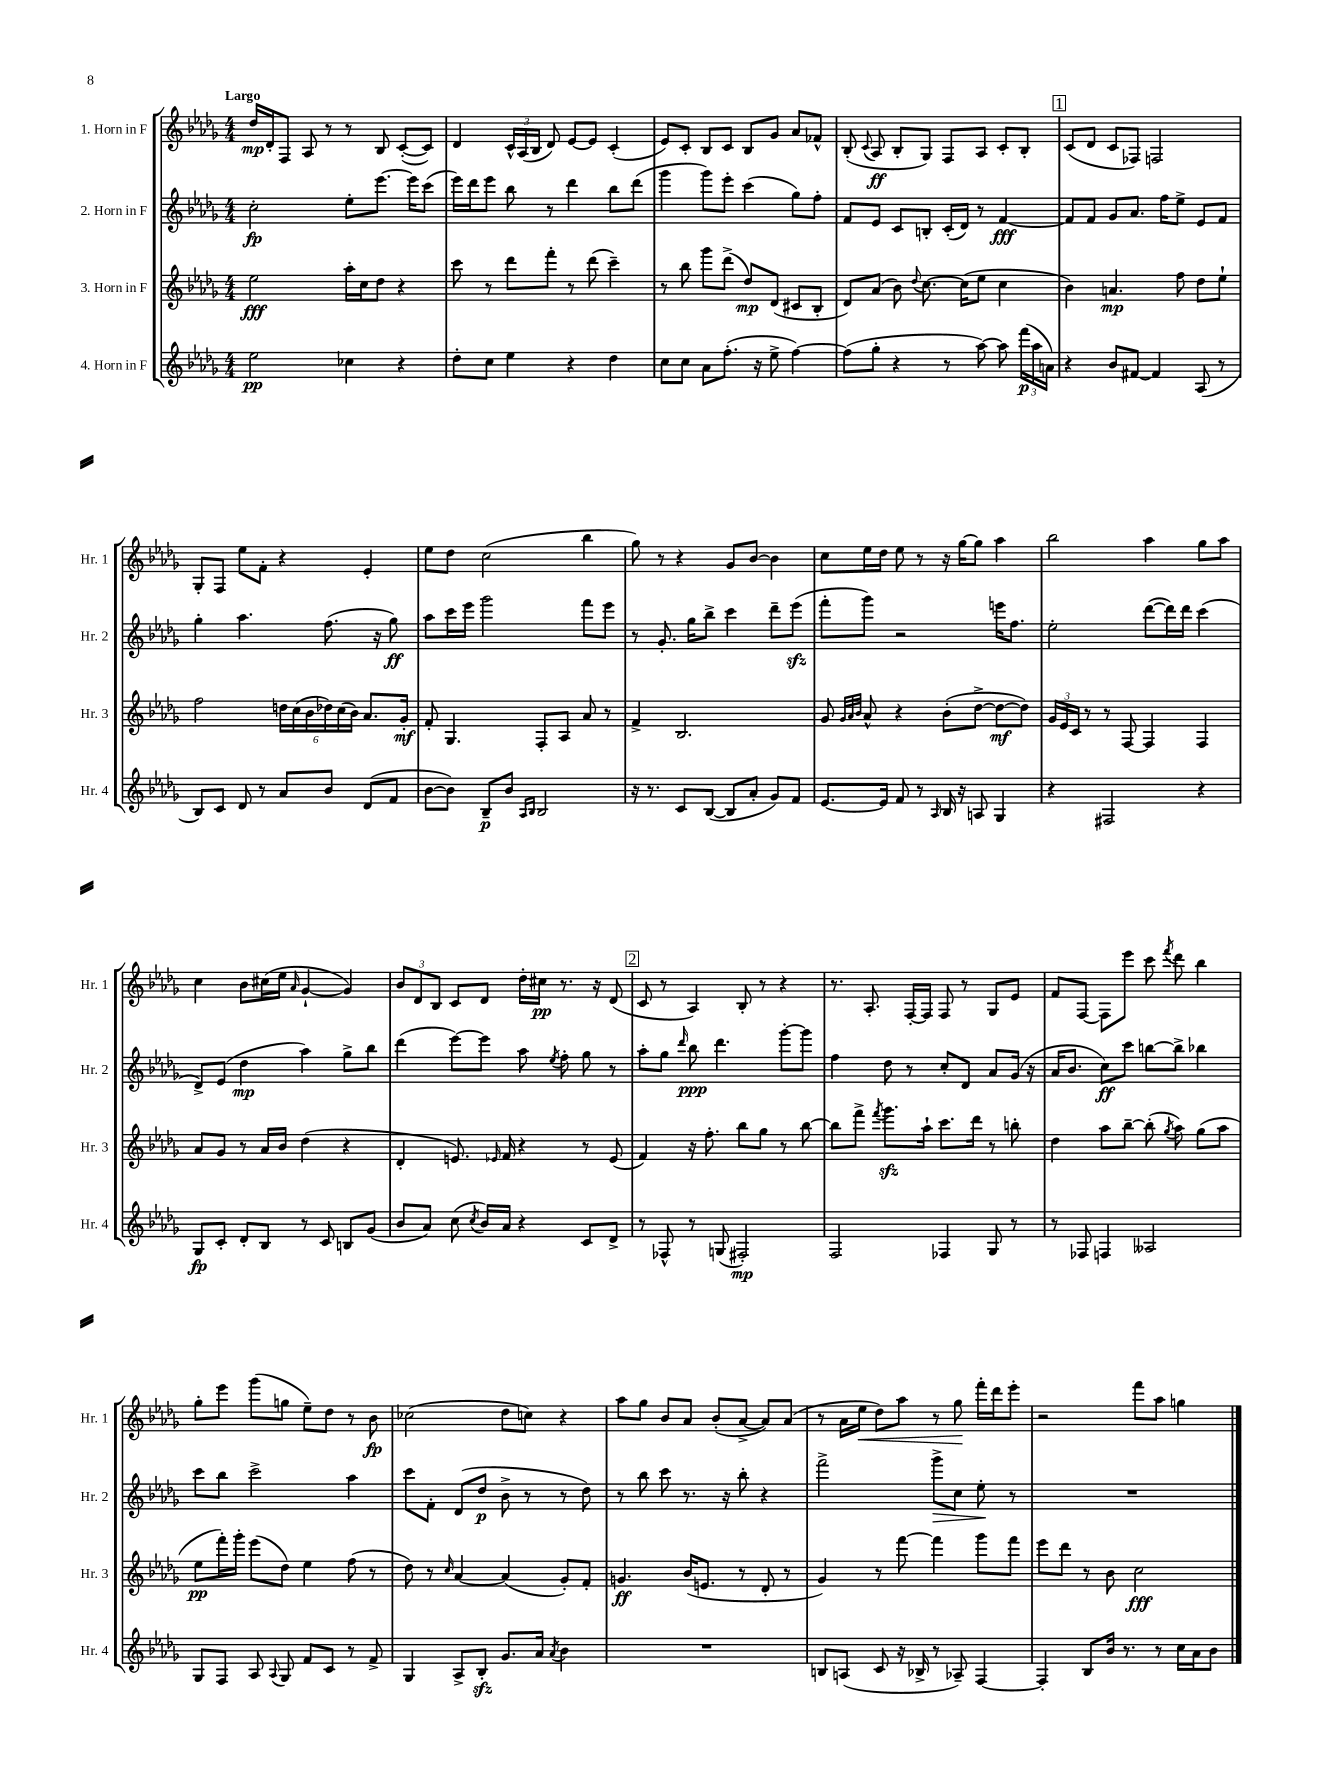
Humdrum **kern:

**kern	**dynam	**kern	**dynam	**kern	**dynam	**kern	**dynam
*part4	*part4	*part3	*part3	*part2	*part2	*part1	*part1
*staff4	*staff4	*staff3	*staff3	*staff2	*staff2	*staff1	*staff1
*I"4. Horn in F	*	*I"3. Horn in F	*	*I"2. Horn in F	*	*I"1. Horn in F	*
*I'Hr. 4	*	*I'Hr. 3	*	*I'Hr. 2	*	*I'Hr. 1	*
*clefG2	*	*clefG2	*	*clefG2	*	*clefG2	*
*k[b-e-a-d-g-]	*	*k[b-e-a-d-g-]	*	*k[b-e-a-d-g-]	*	*k[b-e-a-d-g-]	*
*M4/4	*	*M4/4	*	*M4/4	*	*M4/4	*
=1	=1	=1	=1	=1	=1	=1	=1
!	!	!	!	!	!	!LO:TX:a:B:t=Largo	!
2ee-\	pp	2ee-\	fff	2cc'\	fp	16dd-/LL	mp
.	.	.	.	.	.	16d-'/J	.
.	.	.	.	.	.	8F/J	.
.	.	.	.	.	.	8A-/	.
.	.	.	.	.	.	8r	.
4cc-X\	.	16aa-'\LL	.	8ee-'\L	.	8r	.
.	.	16cc\J	.	.	.	.	.
.	.	8dd-\J	.	[8.eee-\J	.	8B-/	.
4r	.	4r	.	.	.	([8c'/L	.
.	.	.	.	16eee-\KL]	.	.	.
.	.	.	.	(8ccc\J	.	8c/J])	.
=2	=2	=2	=2	=2	=2	=2	=2
8dd-'\L	.	8ccc\	.	16eee-\LL)	.	4d-/	.
.	.	.	.	16ddd-\J	.	.	.
8cc\J	.	8r	.	8eee-\J	.	.	.
4ee-\	.	8ddd-\L	.	8bb-\	.	24c^^/LL	.
.	.	.	.	.	.	(24A-/	.
.	.	.	.	.	.	24B-/JJ	.
.	.	8fff'\J	.	8r	.	8d-/)	.
4r	.	8r	.	4ddd-\	.	[8e-/L	.
.	.	(8ddd-\	.	.	.	8e-/J]	.
4dd-\	.	4ccc~\)	.	8bb-\L	.	(4c'/	.
.	.	.	.	(8ddd-\J	.	.	.
=3	=3	=3	=3	=3	=3	=3	=3
8cc\L	.	8r	.	4ggg-\	.	8e-/L)	.
8cc\J	.	8bb-\	.	.	.	8c'/J	.
8a-\L	.	8ggg-\L	.	8ggg-\L)	.	8B-/L	.
(8.ff'\J	.	(8ddd-^\J	.	8eee-'\J	.	8c/J	.
.	.	8dd-/L)	mp	(4ccc\	.	8B-/L	.
16r	.	.	.	.	.	.	.
8ee-^\	.	(8d-/J	.	.	.	8g-/J	.
[4ff\)	.	8c#X/L	.	8gg-\L)	.	8a-/L	.
.	.	8B-'/J	.	8ff'\J	.	8f-X^^/J	.
=4	=4	=4	=4	=4	=4	=4	=4
(8ff\L]	.	8d-/L)	.	8f/L	.	(8B-'/	.
.	.	.	.	.	.	8qqc/	.
8gg-'\J	.	(8a-/J	.	8e-/J	.	8A-/	ff
4r	.	8b-\)	.	8c/L	.	8B-'/L	.
.	.	8qqdd-/	.	.	.	.	.
.	.	[8.cc\	.	8Bn'/J	.	8G-/J)	.
8r	.	.	.	(16c'/LL	.	8F/L	.
.	.	(16cc\KL]	.	16d-/JJ)	.	.	.
[8aa-\)	.	8ee-\J	.	8r	.	8A-/J	.
8aa-\]	.	4cc\	.	[4f/	fff	8c'/L	.
(24fff\LL	p	.	.	.	.	8B-'/J	.
24aa-\	.	.	.	.	.	.	.
24an\JJ)	.	.	.	.	.	.	.
!!LO:REH:place=s1:t=1
=5	=5	=5	=5	=5	=5	=5	=5
4r	.	4b-\)	.	8f/L]	.	(8c/L	.
.	.	.	.	8f/J	.	8d-/J	.
8b-/L	.	4.an/	mp	8g-/L	.	8c/L	.
[8f#X/J	.	.	.	8.a-/J	.	8F-X/J)	.
4f#/]	.	.	.	.	.	2Fn/	.
.	.	.	.	16ff\KL	.	.	.
.	.	8ff\	.	8ee-^\J	.	.	.
(8A-/	.	8dd-\L	.	8e-/L	.	.	.
8r	.	8ee-`\J	.	8f/J	.	.	.
!!LO:LB:g=z
=6	=6	=6	=6	=6	=6	=6	=6
8B-/L)	.	2ff\	.	4gg-'\	.	8G-'/L	.
8c/J	.	.	.	.	.	8F/J	.
8d-/	.	.	.	4.aa-\	.	8ee-\L	.
8r	.	.	.	.	.	8f'\J	.
8a-/L	.	24ddn\LL	.	.	.	4r	.
.	.	(24cc\	.	.	.	.	.
.	.	24b-\	.	.	.	.	.
8b-/J	.	24dd-X\)	.	(8.ff\	.	.	.
.	.	(24cc\	.	.	.	.	.
.	.	24b-\JJ)	.	.	.	.	.
(8d-/L	.	8.a-/L	.	.	.	4e-'/	.
.	.	.	.	16r	.	.	.
8f/J	.	.	.	8gg-\)	ff	.	.
.	.	16g-'/Jk	mf	.	.	.	.
=7	=7	=7	=7	=7	=7	=7	=7
[8b-\L	.	8f'/	.	8aa-\L	.	8ee-\L	.
8b-\J])	.	4.G-/	.	16ccc\L	.	8dd-\J	.
.	.	.	.	16eee-\JJ	.	.	.
8B-~/L	p	.	.	2ggg-\	.	(2cc\	.
8b-/J	.	.	.	.	.	.	.
16qqA-/LL	.	.	.	.	.	.	.
16qqB-/JJ	.	.	.	.	.	.	.
2B-/	.	8F'/L	.	.	.	.	.
.	.	8A-/J	.	.	.	.	.
.	.	8a-/	.	8fff\L	.	4bb-\	.
.	.	8r	.	8eee-\J	.	.	.
=8	=8	=8	=8	=8	=8	=8	=8
16r	.	4f^/	.	8r	.	8gg-\)	.
8.r	.	.	.	.	.	.	.
.	.	.	.	8.g-'/	.	8r	.
8c/L	.	2.B-/	.	.	.	4r	.
.	.	.	.	16gg-\KL	.	.	.
([8B-/J	.	.	.	8bb-^\J	.	.	.
8B-/L]	.	.	.	4ccc\	.	8g-/L	.
8a-'/J	.	.	.	.	.	[8b-/J	.
8g-/L)	.	.	.	8ddd-~\L	.	4b-\]	.
8f/J	.	.	.	(8eee-zz\J	.	.	.
=9	=9	=9	=9	=9	=9	=9	=9
[8.e-/L	.	8g-/	.	8fff'\L	.	8cc\L	.
.	.	32qqg-/LLL	.	.	.	.	.
.	.	32qqa-/	.	.	.	.	.
.	.	32qqb-/JJJ	.	.	.	.	.
.	.	8a-^^/	.	8ggg-\J)	.	16ee-\L	.
16e-/Jk]	.	.	.	.	.	16dd-\JJ	.
8f/	.	4r	.	2r	.	8ee-\	.
8r	.	.	.	.	.	8r	.
16qqA-/	.	.	.	.	.	.	.
16B-/	.	(8b-'\L	.	.	.	16r	.
16r	.	.	.	.	.	[16gg-\KL	.
8An/	.	[8dd-^\J	.	.	.	8gg-\J]	.
4G-/	.	8dd-\L_	mf	16eeen\KL	.	4aa-\	.
.	.	.	.	8.ff\J	.	.	.
.	.	8dd-\J])	.	.	.	.	.
=10	=10	=10	=10	=10	=10	=10	=10
4r	.	24g-/LL	.	2ee-'\	.	2bb-\	.
.	.	24e-/	.	.	.	.	.
.	.	24c/JJ	.	.	.	.	.
.	.	8r	.	.	.	.	.
2F#X/	.	8r	.	.	.	.	.
.	.	[8F/	.	.	.	.	.
.	.	4F/]	.	([8ddd-\L	.	4aa-\	.
.	.	.	.	16ddd-\L])	.	.	.
.	.	.	.	16ddd-\JJ	.	.	.
4r	.	4F/	.	(4ccc\	.	8gg-\L	.
.	.	.	.	.	.	8aa-\J	.
!!LO:LB:g=z
=11	=11	=11	=11	=11	=11	=11	=11
8G-/L	fp	8a-/L	.	8d-^/L)	.	4cc\	.
8c'/J	.	8g-/J	.	(8e-/J	.	.	.
8d-'/L	.	8r	.	4dd-\	mp	8b-\L	.
8B-/J	.	16a-/LL	.	.	.	(16cc#X\L	.
.	.	16b-/JJ	.	.	.	16ee-\JJ	.
.	.	.	.	.	.	16qqa-/	.
8r	.	(4dd-\	.	4aa-\)	.	[4g-`/	.
8c/	.	.	.	.	.	.	.
8Bn/L	.	4r	.	8gg-^\L	.	4g-/])	.
(8g-/J	.	.	.	8bb-\J	.	.	.
=12	=12	=12	=12	=12	=12	=12	=12
8b-/L	.	4d-'/	.	(4ddd-\	.	12b-/L	.
.	.	.	.	.	.	12d-/	.
8a-/J)	.	.	.	.	.	.	.
.	.	.	.	.	.	12B-/J	.
(8cc\	.	8.en/)	.	[8eee-\L)	.	8c/L	.
8qcc/	.	.	.	.	.	.	.
16b-/LL)	.	.	.	8eee-\J]	.	8d-/J	.
.	.	16qqe-X/	.	.	.	.	.
16a-/JJ	.	16f/	.	.	.	.	.
4r	.	4r	.	8aa-\	.	16dd-'\LL	.
.	.	.	.	.	.	16cc#X\JJ	pp
.	.	.	.	8qee-/	.	.	.
.	.	.	.	8ff'\	.	8.r	.
8c/L	.	8r	.	8gg-\	.	.	.
.	.	.	.	.	.	16r	.
8d-^/J	.	(8e-/	.	8r	.	(8d-/	.
!!LO:REH:place=s1:t=2
=13	=13	=13	=13	=13	=13	=13	=13
8r	.	4f/)	.	8aa-'\L	.	8c/	.
8F-X^^/	.	.	.	8gg-\J	.	8r	.
.	.	.	.	16qqddd-/	.	.	.
8r	.	16r	.	8bb-\	ppp	4A-/)	.
.	.	8.ff'\	.	.	.	.	.
(8Gn/	.	.	.	4.ddd-\	.	.	.
2F#X'/)	mp	8bb-\L	.	.	.	8B-'/	.
.	.	8gg-\J	.	.	.	8r	.
.	.	8r	.	[8ggg-'\L	.	4r	.
.	.	[8bb-\	.	8ggg-\J]	.	.	.
=14	=14	=14	=14	=14	=14	=14	=14
2F/	.	8bb-\L]	.	4ff\	.	8.r	.
.	.	8fff^\J	.	.	.	.	.
.	.	.	.	.	.	8.A-'/	.
.	.	8qfff/	.	.	.	.	.
.	.	8.ggg-zz\L	.	8dd-\	.	.	.
.	.	.	.	8r	.	[16F'/LL	.
.	.	16aa-`\Jk	.	.	.	16F/JJ]	.
4F-X/	.	8.ccc\L	.	8cc'/L	.	8F/	.
.	.	.	.	8d-/J	.	8r	.
.	.	16ddd-\Jk	.	.	.	.	.
8G-/	.	8r	.	8a-/L	.	8G-/L	.
8r	.	8bbn'\	.	(16g-/Jk	.	8e-/J	.
.	.	.	.	16r	.	.	.
=15	=15	=15	=15	=15	=15	=15	=15
8r	.	4dd-\	.	16a-/KL	.	8f/L	.
.	.	.	.	8.b-/J	.	.	.
8F-X/	.	.	.	.	.	[8F/J	.
4Fn/	.	8aa-\L	.	8cc\L)	ff	8F\L]	.
.	.	[8bb-~\J	.	8ccc\J	.	8eee-\J	.
2A--X/	.	(8bb-'\]	.	[8bbn\L	.	8ccc\	.
.	.	8qgg-/	.	.	.	8qfff/	.
.	.	8aa-\)	.	8bb^\J]	.	8ddd-\	.
.	.	(8gg-\L	.	4bb-X\	.	4bb-\	.
.	.	8aa-\J	.	.	.	.	.
!!LO:LB:g=z
=16	=16	=16	=16	=16	=16	=16	=16
8G-/L	.	8ee-\L	pp	8ccc\L	.	8gg-'\L	.
8F/J	.	16fff'\L)	.	8bb-\J	.	8eee-\J	.
.	.	16ggg-'\JJ	.	.	.	.	.
8A-/	.	(8eee-\L	.	2ccc^\	.	(8ggg-\L	.
8qqA-/	.	.	.	.	.	.	.
8G-/	.	8dd-\J)	.	.	.	8ggn\J	.
8f/L	.	4ee-\	.	.	.	8ee-~\L)	.
8c/J	.	.	.	.	.	8dd-\J	.
8r	.	(8ff\	.	4aa-\	.	8r	.
8f^/	.	8r	.	.	.	8b-\	fp
=17	=17	=17	=17	=17	=17	=17	=17
4G-/	.	8dd-\)	.	8ccc\L	.	(2cc-X\	.
.	.	8r	.	8f'\J	.	.	.
.	.	16qqcc/	.	.	.	.	.
8A-^/L	.	[4a-/	.	(8d-/L	.	.	.
8B-zz'/J	.	.	.	8dd-/J	p	.	.
8.g-/L	.	(4a-/]	.	8b-^\	.	8dd-\L	.
.	.	.	.	8r	.	8ccn\J)	.
16a-/Jk	.	.	.	.	.	.	.
8qa-/	.	.	.	.	.	.	.
4b-\	.	8g-'/L)	.	8r	.	4r	.
.	.	8f'/J	.	8dd-\)	.	.	.
=18	=18	=18	=18	=18	=18	=18	=18
1r	.	4.gn/	ff	8r	.	8aa-\L	.
.	.	.	.	8bb-\	.	8gg-\J	.
.	.	.	.	8ccc\	.	8b-/L	.
.	.	(16b-/KL	.	8.r	.	8a-/J	.
.	.	8.en/J	.	.	.	.	.
.	.	.	.	.	.	(8b-'/L	.
.	.	.	.	16r	.	.	.
.	.	8r	.	8bb-'\	.	[8a-^/J	.
.	.	8d-'/	.	4r	.	8a-/L])	.
.	.	8r	.	.	.	(8a-/J	.
=19	=19	=19	=19	=19	=19	=19	=19
8Bn/L	.	4g-/)	.	2fff^\	.	8r	.
(8An/J	.	.	.	.	.	16a-\LL	.
!	!	!	!	!	!	!	!LO:HP:b
.	.	.	.	.	.	16ee-\JJ	<
8c/	.	8r	.	.	.	8dd-\L)	.
16r	.	[8fff\	.	.	.	8aa-\J	.
16B-X^/	.	.	.	.	.	.	.
!	!	!	!	!	!LO:HP:b	!	!
8r	.	4fff\]	.	8ggg-^\L	>	8r	.
8A-X~/)	.	.	.	8cc\J	.	8gg-\	.
[4F/	.	8ggg-\L	.	8ee-'\	.	16fff'\LL	[
.	.	.	.	.	.	16ddd-\J	.
.	.	8fff\J	.	8r	]	8eee-'\J	.
=20	=20	=20	=20	=20	=20	=20	=20
4F'/]	.	8eee-\L	.	1r	.	2r	.
.	.	8ddd-\J	.	.	.	.	.
8B-/L	.	8r	.	.	.	.	.
16b-/Jk	.	8b-\	.	.	.	.	.
8.r	.	.	.	.	.	.	.
.	.	2cc\	fff	.	.	8fff\L	.
8r	.	.	.	.	.	8aa-\J	.
16cc\LL	.	.	.	.	.	4ggn\	.
16a-\J	.	.	.	.	.	.	.
8b-\J	.	.	.	.	.	.	.
==	==	==	==	==	==	==	==
*-	*-	*-	*-	*-	*-	*-	*-
